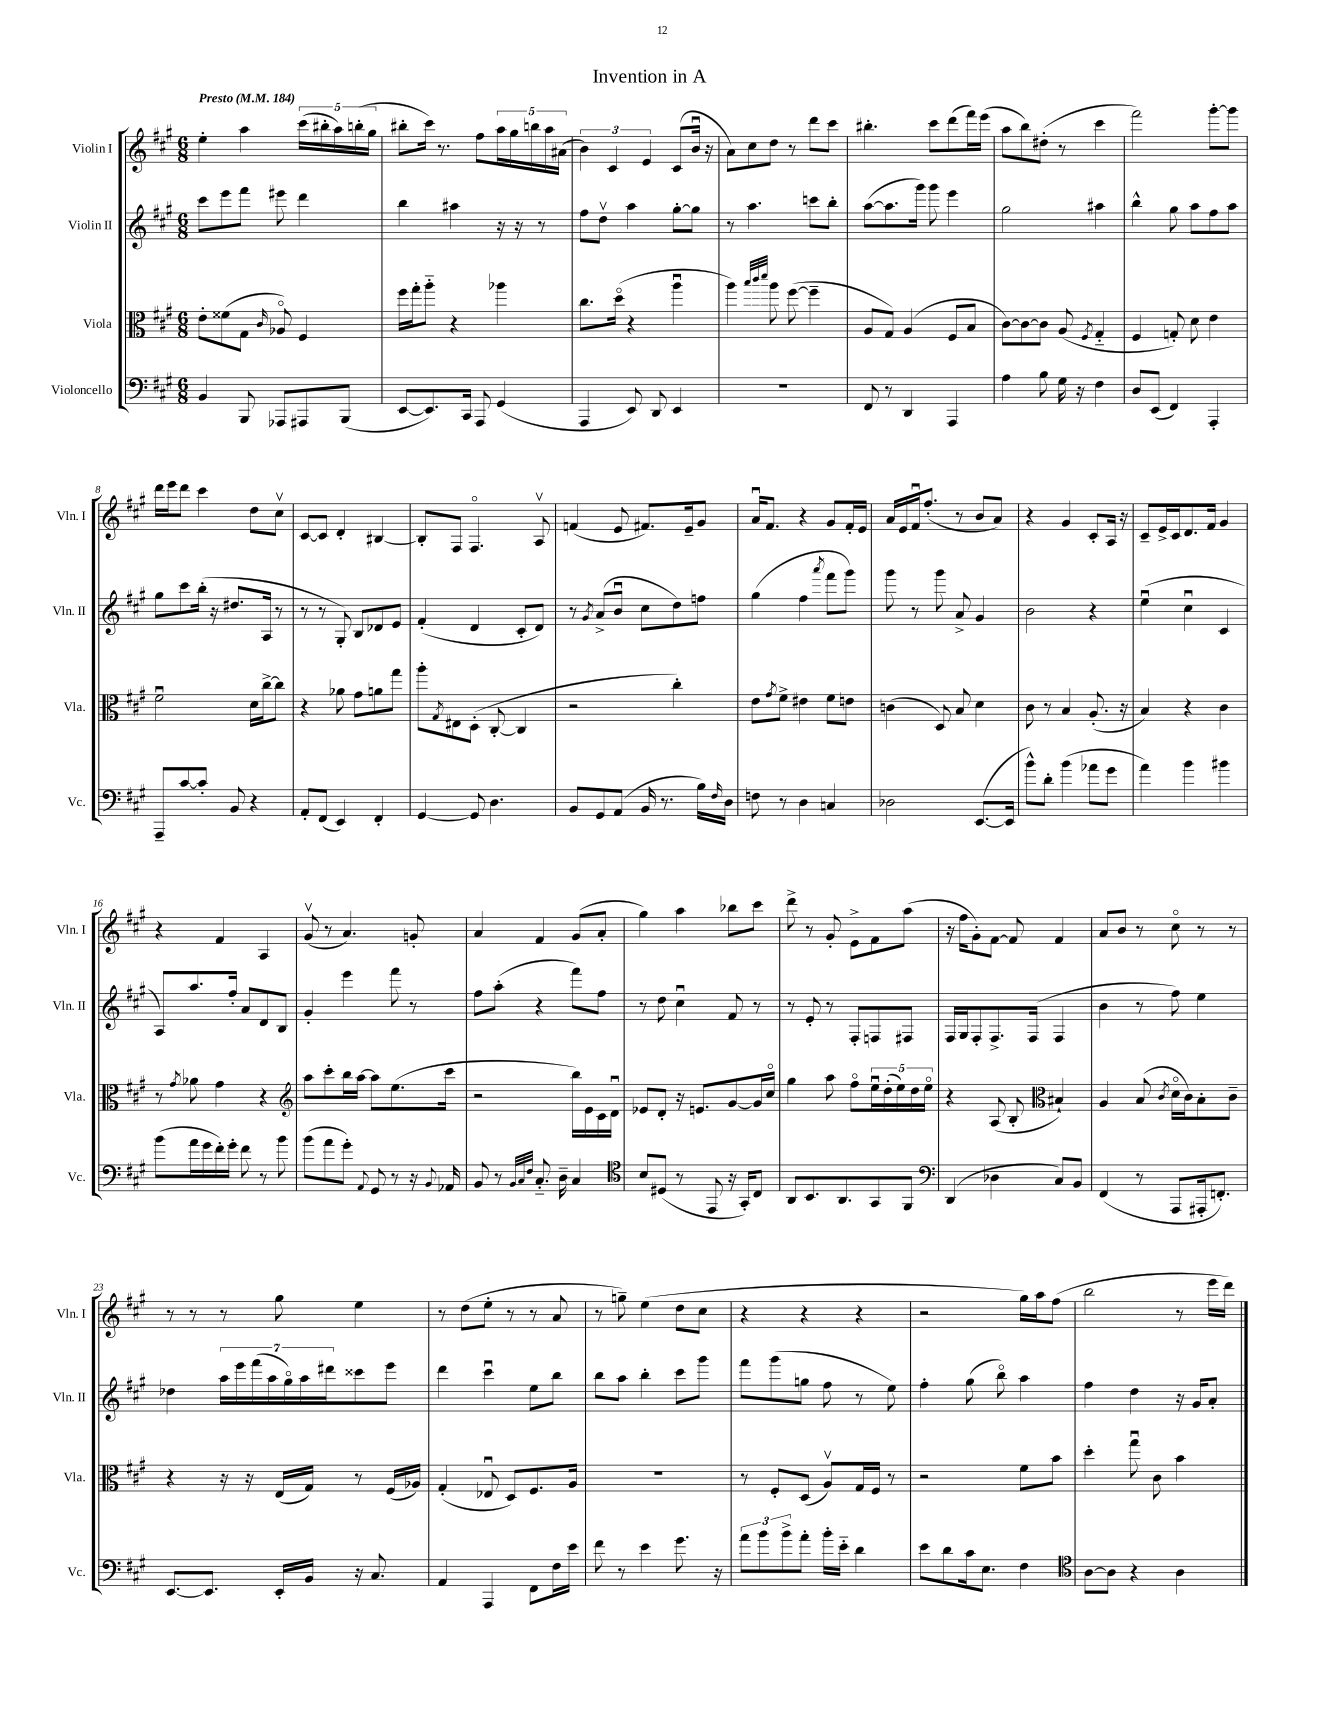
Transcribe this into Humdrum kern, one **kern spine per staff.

**kern	**kern	**kern	**kern
*staff4	*staff3	*staff2	*staff1
*clefF4	*clefC3	*clefG2	*clefG2
*k[f#c#g#]	*k[f#c#g#]	*k[f#c#g#]	*k[f#c#g#]
*M6/8	*M6/8	*M6/8	*M6/8
*MM184	*MM184	*MM184	*MM184
4BB/	8e'\L	8ccc#\L	4ee'\
.	(8f##\	8eee\	.
8BBB/	8G#\J	8fff#\J	4aa\
.	16qqc#/	.	.
8AAA-/L	8A-o/)	8eee#\	.
8AAA#/	4F#/	4ddd\	(20ccc#\LL
.	.	.	20bb#'\
.	.	.	20aa\)
(8BBB/J	.	.	.
.	.	.	(20bb'\
.	.	.	20gg#\JJ
=	=	=	=
[8EE/L	16ff#\LL	4bb\	8bb#'\L
.	16gg#'\J	.	.
8.EE/])	8aa'~\J	.	16ccc#\Jk)
.	.	.	8.r
.	4r	4aa#\	.
16CC#/Jk	.	.	.
8AAA/	.	.	8ff#\L
(4GG#/	4aa-\	16r	20aa\L
.	.	.	20gg#\
.	.	16r	.
.	.	.	20bb\
.	.	8r	.
.	.	.	20aa\
.	.	.	(20a#\JJ
=	=	=	=
4AAA/	8.cc#\L	8ff#\L	6b\)
.	.	8ddv\J	.
.	.	.	6c#/
.	(16ddo\Jk	.	.
8EE/)	4r	4aa\	.
.	.	.	6e/
8DD/	.	.	.
4EE/	4aau\	[8gg#'\L	(8c#/L
.	.	8gg#\]J	16bu/Jk
.	.	.	16r
=	=	=	=
2.r	4aa\)	8r	8a\L)
.	.	4.aa\	8cc#\
.	32qqbb/LLL	.	.
.	32qqccc#/	.	.
.	32qqddd/JJJ	.	.
.	8aa\	.	8dd\J
.	([8ff#\	.	8r
.	4ff#~\]	8ccc\L	8ddd\L
.	.	8bb'\J	8ccc#\J
=	=	=	=
8FF#/	8A/L	([8aa\L	4.bb#'\
8r	8G#/J)	8.aa\]	.
4DD/	(4A/	.	.
.	.	16ggg#\Jk)	.
.	.	8ggg#\	8ccc#\L
4AAA/	8F#/L	4eee\	(8ddd\
.	8B/J	.	16fff#\L)
.	.	.	(16eee\JJ
=	=	=	=
4A\	[8c#\L)	2gg#\	8aa\L
.	8c#\_	.	8bb\)
8B\	8c#\]J	.	(8dd#'\J
16G#\	(8A/	.	8r
16r	.	.	.
.	8qF#/	.	.
4F#\	4G#'~/	4aa#\	4ccc#\
=	=	=	=
8D/L	4F#/	4bb^^\	2fff#\)
(8EE/J	.	.	.
4FF#/)	8G'/)	8gg#\	.
.	8d\	8aa\L	.
4AAA'/	4e\	8ff#\	[8ggg#'\L
.	.	8aa\J	8ggg#\]J
=	=	=	=
8AAA~/L	2f#u\	8gg#\L	16ddd\LL
.	.	.	16eee\J
[8c#/	.	8ccc#\	8ddd\J
8c#'/]J	.	(16bb'\Jk	4ccc#\
.	.	16r	.
8BB/	.	8.dd#/L	.
4r	16d\LL	.	8dd\L
.	[16cc#^\J	16A/Jk	.
.	8cc#\]J	8r	8cc#v\J
=	=	=	=
8AA'/L	4r	8r	[8c#/L
(8FF#/J	.	8r	8c#/]J
4EE/)	8a-\	8G#'/)	4d'/
.	8g#\L	8B/L	.
4FF#'/	8a\	8d-/	[4B#/
.	8gg#\J	8e/J	.
=	=	=	=
[4GG#/	8aa'\L	(4f#'/	8B#'/]L
.	8qG#/	.	.
.	8E#\	.	8F#/J
8GG#/]	(8D'\J	4d/	4.F#o/
4.D\	[8C#'/	.	.
.	4C#/]	8c#'/L	.
.	.	8d/J)	8Av/
=	=	=	=
8BB/L	2r	8r	(4f/
.	.	8qg#/	.
8GG#/	.	(8a^/L	.
(8AA/J	.	8bu/J	8e/
16BB/	.	8cc#\L	8.f#/L)
8.r	.	.	.
.	4cc#'\)	8dd\)	.
.	.	.	16e~/k
16B\LL)	.	8ff\J	8g#/J
16qqF#/	.	.	.
16D\JJ	.	.	.
=	=	=	=
8F\	8e\L	(4gg#\	16au/LK
.	.	.	8.f#/J
.	8qg#/	.	.
8r	8f#^\J	.	.
4D\	4e#\	4ff#\	4r
.	.	8qaaa/	.
4C/	8f#\L	8fff#\L	8g#/L
.	8e\J	8ggg#\J)	16f#'/L
.	.	.	16e/JJ
=	=	=	=
2D-\	(4c\	8ggg#\	16a/LL
.	.	.	16e/
.	.	8r	16f#u/J
.	.	.	(8.ff#'/J
.	8D/)	8ggg#\	.
.	8B/	8a^/	8r
([8.EE/L	4d\	4g#/	8b/L
.	.	.	8a/J)
16EE/]Jk	.	.	.
=	=	=	=
8b^^\L)	8c#\	2b\	4r
8d'\J	8r	.	.
(4b\	4B/	.	4g#/
8a-\L	(8.A'/	4r	8c#'/L
8g#\J	.	.	16A/Jk
.	16r	.	16r
=	=	=	=
4a\)	4B/)	(4eeu\	8c#~/L
.	.	.	16e^/L
.	.	.	16c#/J
4b\	4r	4cc#u\	8.d/
.	.	.	16f#/Jk
4b#\	4c#\	4c#/	4g#/
=	=	=	=
(8b\L	8r	8A/L)	4r
.	8qg#/	.	.
16a\L	8a-\	8.aa/	.
16g#\	.	.	.
16f#'\)	4g#\	.	4f#/
16g#'\JJ	.	16ff#'/Jk	.
8f#\	.	8a/L	.
8r	4r	8d/	4A/
8b\	.	8B/J	.
=	=	=	=
*	*clefG2	*	*
(8b\L	8aa\L	4g#'/	(8g#v/
8a\	8ccc#'\	.	8r
8g#'\J)	16bb\L	4eee\	4.a/)
.	[16aa\JJ	.	.
8qqAA/	.	.	.
8GG#/	8aa\]L	.	.
8r	(8.ee\	8fff#\	.
16r	.	8r	8g'/
8qqBB/	.	.	.
16AA-/	16ccc#\Jk	.	.
=	=	=	=
8BB/	2r	8ff#\L	4a/
8r	.	(8aa'\J	.
32qqBB/LLL	.	.	.
32qqC#/	.	.	.
32qqF#/JJJ	.	.	.
8.C#'~/	.	4r	4f#/
16D~\	.	.	.
4C#/	16bb\LL)	8fff#\L)	(8g#/L
.	16e\	.	.
.	16c#\	8ff#\J	8a'/J
.	16du\JJ	.	.
=	=	=	=
*clefC4	*	*	*
8B/L	8e-/L	8r	4gg#\)
(8D#/J	8d'/J	8dd\	.
8r	16r	4cc#u\	4aa\
.	8.e/L	.	.
8EE/	.	.	.
16r	[8g#/	8f#/	8bb-\L
16GG#'/LK)	.	.	.
8C#/J	16g#/]L	8r	8ccc#\J
.	16cc#o/JJ	.	.
=	=	=	=
8AA/L	4gg#\	8r	8ddd^\
8.BB/	.	8e'/	8r
.	8aa\	8r	8g#'/
8.AA/	.	.	.
.	8ff#o\L	8F#'/L	8e^\L
8GG#/	20eeu\L	8F/	8f#\
.	(20dd'\	.	.
.	20ee\)	.	.
8FF#/J	.	8F#/J	(8aa\J
.	20dd\	.	.
.	20eeo\JJ	.	.
=	=	=	=
*clefF4	*	*	*
(4DD/	4r	16F#/LL	16r
.	.	16G#/J	16ff#\LK
.	.	8F#'/	8g#'\)
4D-\	(8A/	8.F#^/	[8f#\J
.	8B'/	.	8f#/]
.	.	(16F#/Jk	.
*	*clefC3	*	*
8C#/L)	4B#`/)	4F#/	4f#/
8BB/J	.	.	.
=	=	=	=
(4FF#/	4A/	4b\	8a/L
.	.	.	8b/J
8r	(8B/	8r	8r
.	8qc#/	.	.
8AAA/L	16do\LL	8ff#\)	8cc#o\
.	16c#\J)	.	.
16AAA#'/k	8B'\	4ee\	8r
8.FF'/J)	.	.	.
.	8c#~\J	.	8r
=	=	=	=
[8.EE/L	4r	4dd-\	8r
.	.	.	8r
8.EE/]J	.	.	.
.	16r	28aa\LL	8r
.	.	28eee\	.
.	16r	.	.
.	.	(28fff#\	.
.	.	28aa\	.
16EE'/LL	(16E/LL	.	8gg#\
.	.	28gg#o\)	.
.	.	28aa\	.
16BB/JJ	16G#/JJ)	.	.
.	.	28ddd#\J	.
16r	8r	8ccc##\	4ee\
8.C#/	.	.	.
.	(16F#/LL	8eee\J	.
.	16A-/JJ)	.	.
=	=	=	=
4AA/	(4G#'/	4ddd\	8r
.	.	.	(8dd\L
4AAA/	8E-u/	4ccc#u\	8ee'\J
.	8D/L)	.	8r
8FF#\L	8.F#/	8ee\L	8r
16F#\L	.	8bb\J	8a/
16e\JJ	16A/Jk	.	.
=	=	=	=
8f#\	2.r	8bb\L	8r
8r	.	8aa\J	8gg~\)
4e\	.	4bb'\	(4ee\
8.g#\	.	8ccc#\L	8dd\L
.	.	8ggg#\J	8cc#\J
16r	.	.	.
=	=	=	=
12a\L	8r	8fff#\L	4r
12b\	.	.	.
.	8F#'/L	(8ggg#\	.
12b^\	.	.	.
8a'\J	(8D/J	8gg\J	4r
16b'\LL	8Av/L)	8ff#\	.
16e'~\JJ	.	.	.
4d\	16G#/L	8r	4r
.	16F#/JJ	.	.
.	8r	8ee\)	.
=	=	=	=
8e\L	2r	4ff#'\	2r
8d\	.	.	.
16c#\k	.	(8gg#\	.
8.E\J	.	.	.
.	.	8bbo\)	.
4F#\	8f#\L	4aa\	16gg#\LL)
.	.	.	16aa\J
.	8b\J	.	(8ff#\J
=	=	=	=
*clefC4	*	*	*
[8A\L	4dd'\	4ff#\	2bb\
8A\]J	.	.	.
4r	8gg#u\	4dd\	.
.	8c#\	.	.
4A\	4b\	16r	8r
.	.	16g#/LK	.
.	.	8a'/J	16eee\LL
.	.	.	16ddd\JJ)
==	==	==	==
*-	*-	*-	*-
